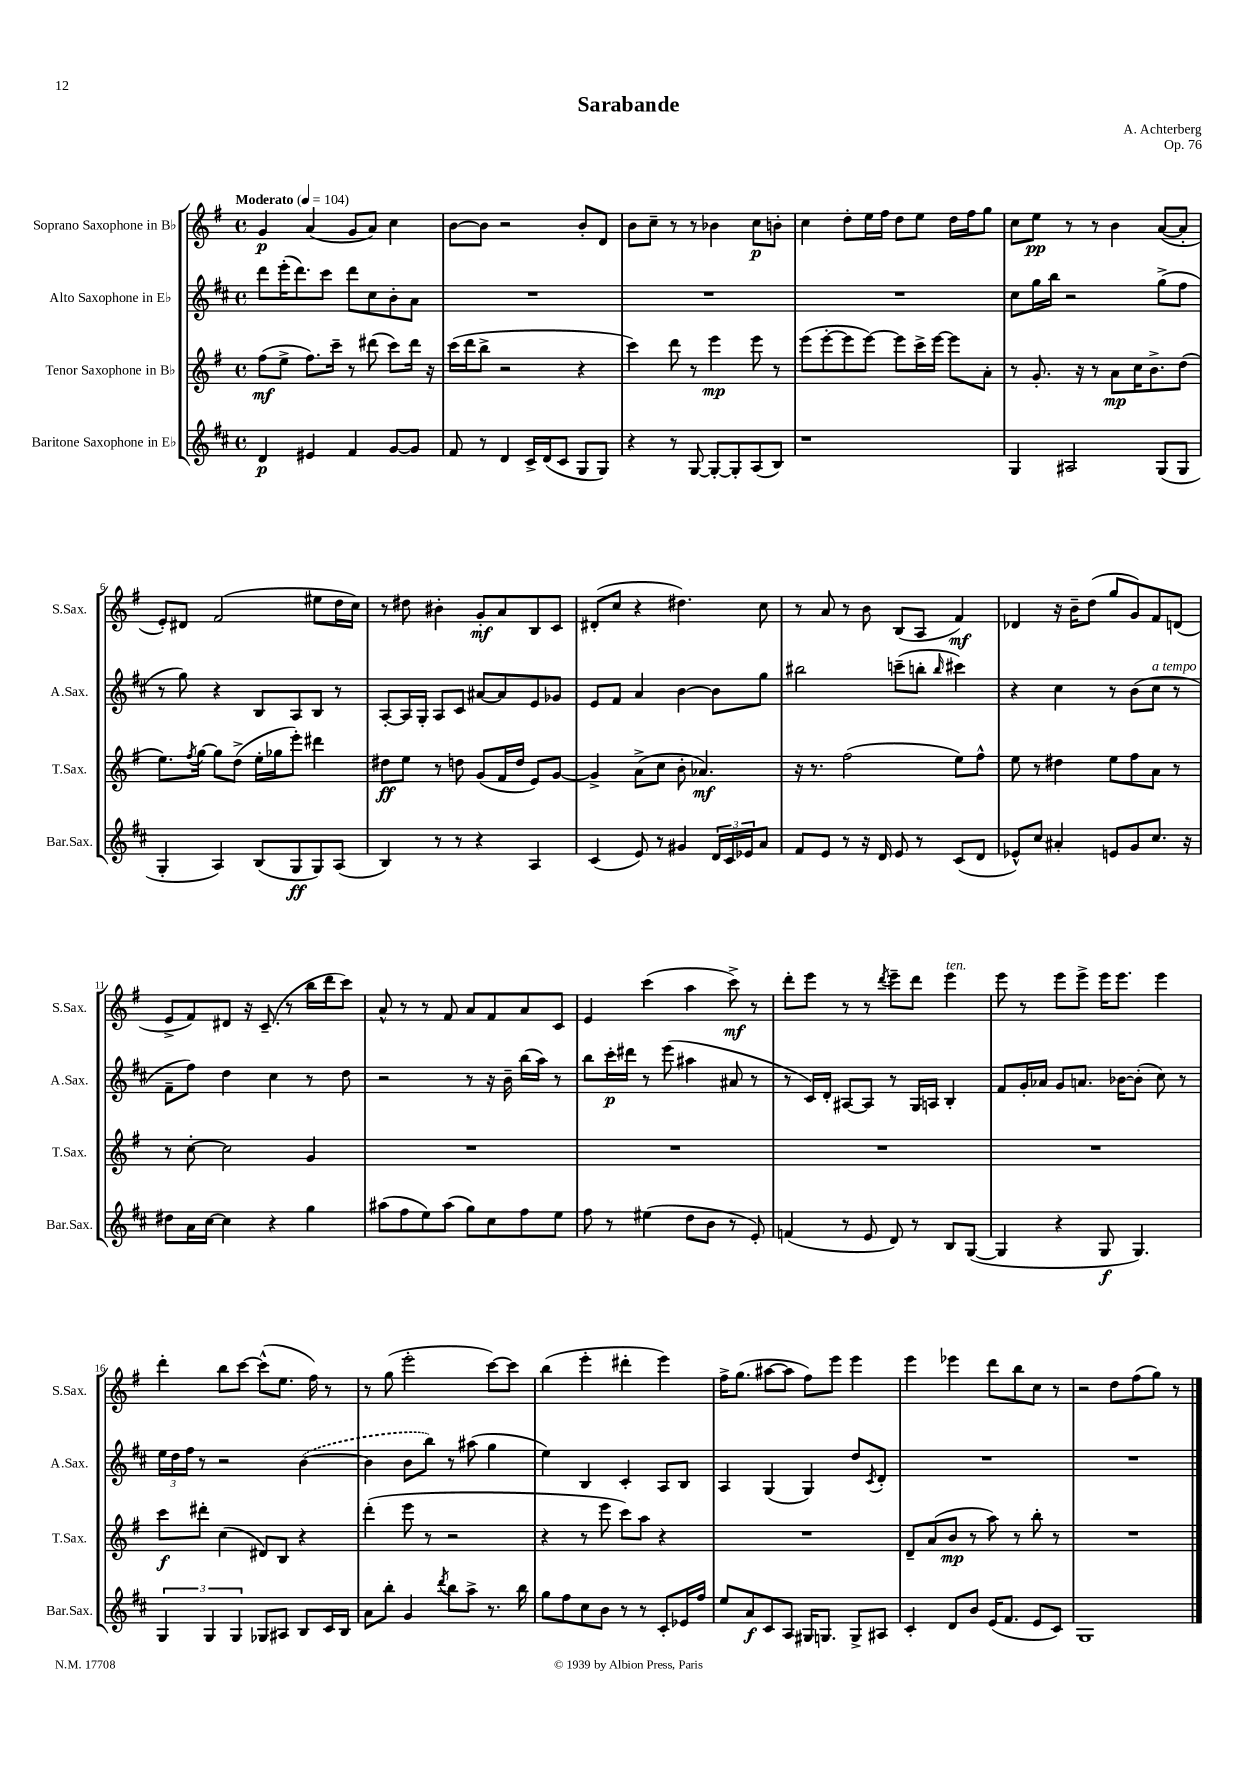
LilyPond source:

\header { title = "Sarabande" composer = "A. Achterberg" opus = "Op. 76" }
<<
\new StaffGroup <<
\new Staff = "s0" \with { instrumentName = "Soprano Saxophone in Bb" shortInstrumentName = "S.Sax." } {
    \clef treble \key g \major \defaultTimeSignature \time 4/4 \tempo "Moderato" 4 = 104
    g'4\p a'4( g'8 a'8) c''4 |
    b'8~ b'8 r2 b'8-. d'8 |
    b'8 c''8-- r8 r8 bes'4 c''8\p b'8-. |
    c''4 d''8-. e''16 fis''16 d''8 e''8 d''16 fis''16 g''8 |
    c''8 e''8\pp r8 r8 b'4 a'8~( a'8-. |
    e'8-.) dis'8 fis'2( eis''8 d''16 c''16) |
    r8 dis''8 bis'4-. g'8-.\mf a'8 b8 c'8 |
    dis'8-.( c''8 r4 dis''4.) c''8 |
    r8 a'8 r8 b'8 b8( a8 fis'4\mf) |
    des'4 r16 b'16-- d''8( g''8 g'8) fis'8 d'8( |
    e'8-> fis'8) dis'8 r16 c'8.--( r8 b''16 d'''16 c'''8) |
    a'8-^ r8 r8 fis'8 a'8 fis'8 a'8 c'8 |
    e'4 c'''4( a''4 c'''8->\mf) r8 |
    d'''8-. e'''8 r8 r8 \acciaccatura { d'''8 } e'''8-- d'''8 e'''4^\markup { \italic "ten." } |
    e'''8 r8 e'''8 e'''8-> e'''16 e'''8. e'''4 |
    d'''4-. b''8 c'''8~ c'''8-^( e''8. fis''16) r8 |
    r8 g''8( e'''2-. c'''8~) c'''8 |
    b''4( e'''4-. dis'''4-. e'''4) |
    fis''16-> g''8.( ais''8~ ais''8 fis''8) e'''8 e'''4 |
    e'''4 ees'''4 d'''8 b''8 c''8 r8 |
    r2 d''8 fis''8( g''8) r8 \bar "|." |
}
\new Staff = "s1" \with { instrumentName = "Alto Saxophone in Eb" shortInstrumentName = "A.Sax." } {
    \clef treble \key d \major \defaultTimeSignature \time 4/4
    d'''8 e'''16-.( d'''8.) cis'''8 d'''8 cis''8 b'8-. a'8 |
    R1 |
    R1 |
    R1 |
    cis''8 g''16 b''16 r2 g''8->( fis''8 |
    r8 g''8) r4 b8 a8 b8 r8 |
    a8~-. a16 g16-. a8 cis'8 ais'8~ ais'8 e'8 ges'8 |
    e'8 fis'8 a'4 b'4~ b'8 g''8 |
    bis''2 c'''8--( b''8-. \grace { b''16 } cis'''4) |
    r4 cis''4 r8 b'8( cis''8^\markup { \italic "a tempo" } r8 |
    fis'8-- fis''8) d''4 cis''4 r8 d''8 |
    r2 r8 r16 b'16-- b''16( a''16) r8 |
    b''8 cis'''16-.\p dis'''16 r8 e'''8( ais''4 ais'8 r8 |
    r8 cis'16) d'16-. ais8~ ais8 r8 g16 a16 b4-. |
    fis'8 g'16-. aes'16 g'8 a'8. bes'16~ bes'8-.( cis''8) r8 |
    \tuplet 3/2 { e''16 d''16 fis''16 } r8 r2 \once \slurDashed b'4~( |
    b'4 b'8 b''8) r8 ais''8( g''4 |
    e''4) b4 cis'4-. a8 b8 |
    a4 g4( g4) d''8 \acciaccatura { cis'8 } d'8-. |
    R1 |
    R1 \bar "|." |
}
\new Staff = "s2" \with { instrumentName = "Tenor Saxophone in Bb" shortInstrumentName = "T.Sax." } {
    \clef treble \key g \major \defaultTimeSignature \time 4/4
    fis''8\mf( e''8-> fis''8.) c'''16-- r8 dis'''8( c'''8) dis'''16 r16 |
    c'''16( d'''16 b''8-> r2 r4 |
    c'''4) d'''8 r8 e'''4\mp e'''8 r8 |
    e'''8( e'''8~-. e'''8 e'''8~) e'''8 c'''16-> e'''16~ e'''8 a'8-. |
    r8 g'8.-. r16 r8 a'8\mp c''16 b'8.-> d''8( |
    e''8.) \acciaccatura { fis''8 } g''16~ g''8 d''8->( e''16-. ges''16 e'''8-.) dis'''4 |
    dis''8\ff e''8 r8 d''8 g'8( fis'16 d''16 e'8) g'8~ |
    g'4-> a'8->( c''8 b'8-. aes'4.\mf) |
    r16 r8. fis''2( e''8) fis''8-^ |
    e''8 r8 dis''4 e''8 fis''8 a'8 r8 |
    r8 c''8~-. c''2 g'4 |
    R1 |
    R1 |
    R1 |
    R1 |
    c'''8\f dis'''8-. c''4( dis'8) b8 r4 |
    d'''4-.( e'''8 r8 r2 |
    r4 r8 e'''8 c'''8) a''8 r4 |
    R1 |
    d'8-- a'8( b'8\mp r8 a''8) r8 b''8-. r8 |
    R1 \bar "|." |
}
\new Staff = "s3" \with { instrumentName = "Baritone Saxophone in Eb" shortInstrumentName = "Bar.Sax." } {
    \clef treble \key d \major \defaultTimeSignature \time 4/4
    d'4\p eis'4 fis'4 g'8~ g'8 |
    fis'8 r8 d'4 cis'16-> d'16( cis'8 g8 g8) |
    r4 r8 g8~ g8~-. g8-. a8( b8) |
    r1 |
    g4 ais2 g8( g8 |
    g4-. a4) b8( g8\ff g8) a8( |
    b4) r8 r8 r4 a4 |
    cis'4( e'8) r8 gis'4 \tuplet 3/2 { d'16 cis'16 ees'16 } a'8 |
    fis'8 e'8 r8 r16 d'16 e'8 r8 cis'8( d'8 |
    ees'8-^) cis''8 ais'4-. e'8 g'8 cis''8. r16 |
    dis''8 a'16 cis''16~ cis''4 r4 g''4 |
    ais''8( fis''8 e''8) ais''8( g''8) cis''8 fis''8 e''8 |
    fis''8 r8 eis''4( d''8 b'8 r8 e'8-.) |
    f'4( r8 e'8 d'8) r8 b8 g8~( |
    g4 r4 g8\f g4.) |
    \tuplet 3/2 { g4 g4 g4 } ges8 ais8 b8 cis'16 b16 |
    a'8 b''8-. g'4 \acciaccatura { d'''8 } b''8 a''8-> r8. b''16 |
    g''8 fis''8 cis''8 b'8 r8 r8 cis'8-. ees'16 fis''16 |
    e''8 a'8\f cis'8 a8 gis16 g8. g8-> ais8 |
    cis'4-. d'8 b'8 e'16( fis'8. e'8 cis'8) |
    g1 \bar "|." |
}
>>
>>
